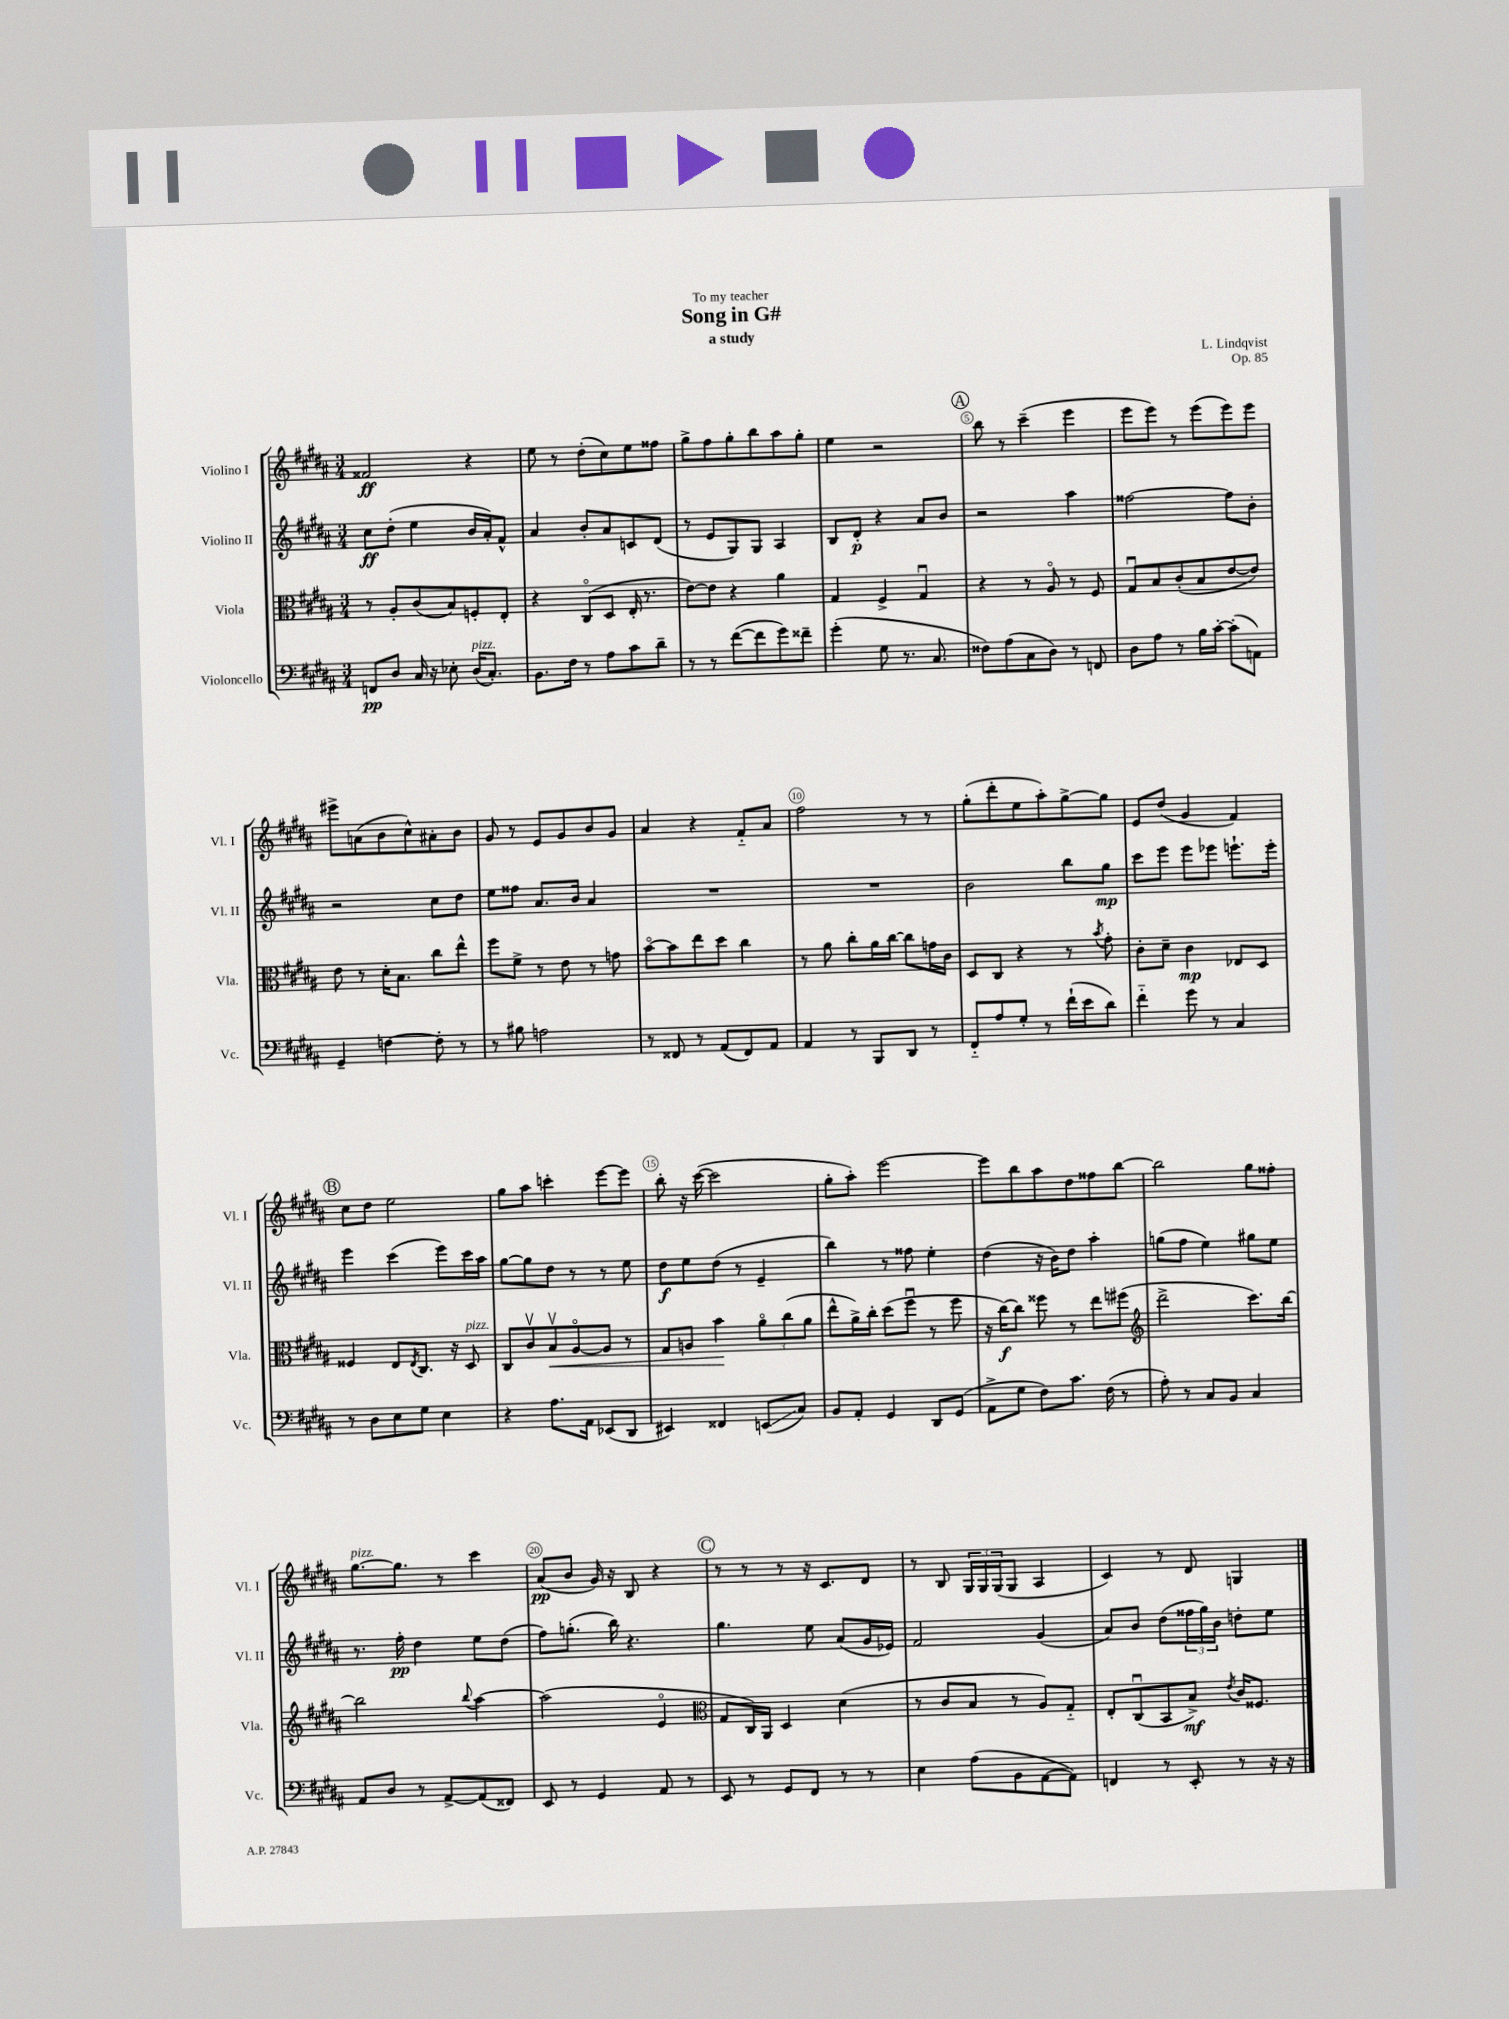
\header { title = "Song in G#" composer = "L. Lindqvist" subtitle = "a study" dedication = "To my teacher" opus = "Op. 85" }
<<
\new StaffGroup <<
\new Staff = "s0" \with { instrumentName = "Violino I" shortInstrumentName = "Vl. I" } {
    \clef treble \key b \major \numericTimeSignature \time 3/4
    fisis'2\ff r4 |
    e''8 r8 dis''8-.( cis''8) e''8 fisis''8 |
    gis''8-> fis''8 gis''8-. b''8 ais''8 gis''8-. |
    e''4 r2 |
    \mark \markup { \circle "A" } b''8 r8 cis'''4--( e'''4 |
    e'''8 e'''8) r8 e'''8( e'''8) e'''8 |
    eis'''8-> a'8( b'8 cis''8-^) ais'8-. b'8 |
    gis'8 r8 e'8 gis'8 b'8 gis'8 |
    ais'4 r4 fis'8-_ ais'8 |
    fis''2 r8 r8 |
    gis''8-.( dis'''8-. e''8 ais''8-.) gis''8~-> gis''8 |
    e'8 dis''8( gis'4 fis'4) |
    \mark \markup { \circle "B" } cis''8 dis''8 e''2 |
    gis''8 ais''8 c'''4-. e'''8~ e'''8 |
    b''8-. r16 cis'''16~( cis'''2 |
    gis''8-. ais''8-.) e'''2~ |
    e'''8 b''8 ais''8 dis''8 fisis''8 b''8~ |
    b''2 gis''8 fisis''8-. |
    gis''8.~^\markup { \italic "pizz." } gis''8. r8 cis'''4 |
    ais'8\pp( b'8 gis'16) r16 b8 r4 |
    \mark \markup { \circle "C" } r8 r8 r8 r16 cis'8. dis'8 |
    r8 b8 \tuplet 3/2 { gis16 gis16 gis16( } gis8 ais4 |
    cis'4) r8 dis'8 g4 \bar "|." |
}
\new Staff = "s1" \with { instrumentName = "Violino II" shortInstrumentName = "Vl. II" } {
    \clef treble \key b \major \numericTimeSignature \time 3/4
    cis''8\ff dis''8-.( e''4 b'16 ais'16-.) fis'8-^ |
    ais'4 b'8-. ais'8 c'8 dis'8( |
    r8 e'8 gis8) gis8 ais4 |
    b8 dis'8-.\p r4 ais'8 b'8 |
    \mark \markup { \circle "A" } r2 ais''4 |
    fisis''2~ fisis''8 b'8-. |
    r2 cis''8 dis''8 |
    e''8 fisis''8 ais'8. b'16 ais'4 |
    R2. |
    R2. |
    b'2 b''8 gis''8\mp |
    cis'''8 e'''8 e'''8 ees'''8 e'''8.-! e'''16-. |
    \mark \markup { \circle "B" } e'''4 cis'''4( e'''8) cis'''16 ais''16 |
    gis''8~ gis''8 dis''8 r8 r8 e''8 |
    dis''8\f e''8 dis''8( r8 e'4-- |
    b''4) r8 fisis''8 e''4-. |
    dis''4( r16 b'16) dis''8 ais''4-. |
    g''8( fis''8 e''4) gis''8 e''8 |
    r8. fis''16-.\pp dis''4 e''8 dis''8( |
    fis''8) g''8.-.( b''16) r4. |
    \mark \markup { \circle "C" } gis''4. e''8 ais'8( gis'16 ees'16) |
    fis'2 gis'4( |
    ais'8) b'8 dis''8( \tuplet 3/2 { fisis''16 gis''16) b'16 } d''8-. e''8 \bar "|." |
}
\new Staff = "s2" \with { instrumentName = "Viola" shortInstrumentName = "Vla." } {
    \clef alto \key b \major \numericTimeSignature \time 3/4
    r8 ais8-. cis'8( b8) f8-. e8-. |
    r4 cis8\flageolet( dis8 e16-. r8. |
    e'8~) e'8 r4 ais'4 |
    gis4 fis4-> gis4\downbow |
    \mark \markup { \circle "A" } r4 r8 ais8\flageolet r8 fis8 |
    gis8\downbow b8 cis'8-.( b8 e'8~ e'8) |
    e'8 r8 dis'16-. b8. cis''8 e''8-^ |
    fis''8 fis'8-> r8 e'8 r8 g'8 |
    b'8~\flageolet b'8 e''8 dis''8 cis''4 |
    r8 ais'8 cis''8-. ais'16 cis''16~ cis''8 g'16 cis'16 |
    dis8 cis8 r4 r8 \acciaccatura { b'8 } gis'8-. |
    cis'8-. dis'8-- cis'4\mp ees8 dis8 |
    \mark \markup { \circle "B" } fisis4 e8 \acciaccatura { e8 } cis8. r16 dis8^\markup { \italic "pizz." } |
    cis8 cis'8\upbow b8\upbow\< ais8~\flageolet ais8 r8 |
    gis8 a8 b'4\! \tuplet 3/2 { ais'8\flageolet cis''8( ais'8 } |
    e''8-^ ais'16->) cis''16-. dis''8( fis''8\downbow r8 fis''8 |
    r16 cis''16~\f) cis''8 fisis''8 r8 e''8 fis''8( |
    \clef treble dis'''2-> cis'''8.) b''16~ |
    b''2 \appoggiatura { b''8 } ais''4~ |
    ais''2( e'4\flageolet |
    \mark \markup { \circle "C" } \clef alto gis8 cis16) ais,16 dis4 dis'4( |
    r8 cis'8 b8 r8 ais8) gis8-_ |
    e8-. cis8\downbow( b,8 b8->\mf) \acciaccatura { e'8 } cis'16 fisis8. \bar "|." |
}
\new Staff = "s3" \with { instrumentName = "Violoncello" shortInstrumentName = "Vc." } {
    \clef bass \key b \major \numericTimeSignature \time 3/4
    f,8\pp dis8 cis16 r16 ees8-. dis16^\markup { \italic "pizz." }( cis8.-.) |
    b,8. fis16 r8 ais8 cis'8 dis'8-- |
    r8 r8 fis'8~( fis'8 gis'8) fisis'8-- |
    gis'4-.( gis8 r8. cis8. |
    \mark \markup { \circle "A" } fisis8) ais8( cis8 dis8) r8 f,8 |
    dis8 ais8 r8 b16 cis'16~-. cis'8-.( a,8) |
    gis,4-- f4~ f8-. r8 |
    r8 bis8 a2 |
    r8 fisis,8 r8 ais,8( fisis,8) ais,8 |
    ais,4 r8 b,,8 dis,8 r8 |
    fis,8-_ ais8 gis8-. r8 fis'16-!( e'16 dis'8) |
    fis'4-_ gis'8 r8 cis4 |
    \mark \markup { \circle "B" } r8 dis8 e8 gis8 e4 |
    r4 ais8. ais,16 ees,8( dis,8 |
    eis,4) fisis,4 e,8\glissando( cis8) |
    b,8 ais,8-. gis,4 dis,8 gis,8( |
    ais,8-> gis8 fis8) cis'8. fis16( r8 |
    ais8-.) r8 cis8 b,8 cis4 |
    ais,8 dis8 r8 ais,8~-> ais,8( fisis,8) |
    e,8 r8 gis,4 ais,8 r8 |
    \mark \markup { \circle "C" } e,8 r8 gis,8 fis,8 r8 r8 |
    e4 ais8( b,8 ais,8~ ais,8) |
    f,4 r8 e,8-. r8 r16 r16 \bar "|." |
}
>>
>>
\layout { \context { \Score \override BarNumber.break-visibility = ##(#f #t #t) barNumberVisibility = #(every-nth-bar-number-visible 5) \override BarNumber.stencil = #(make-stencil-circler 0.1 0.3 ly:text-interface::print) } }
